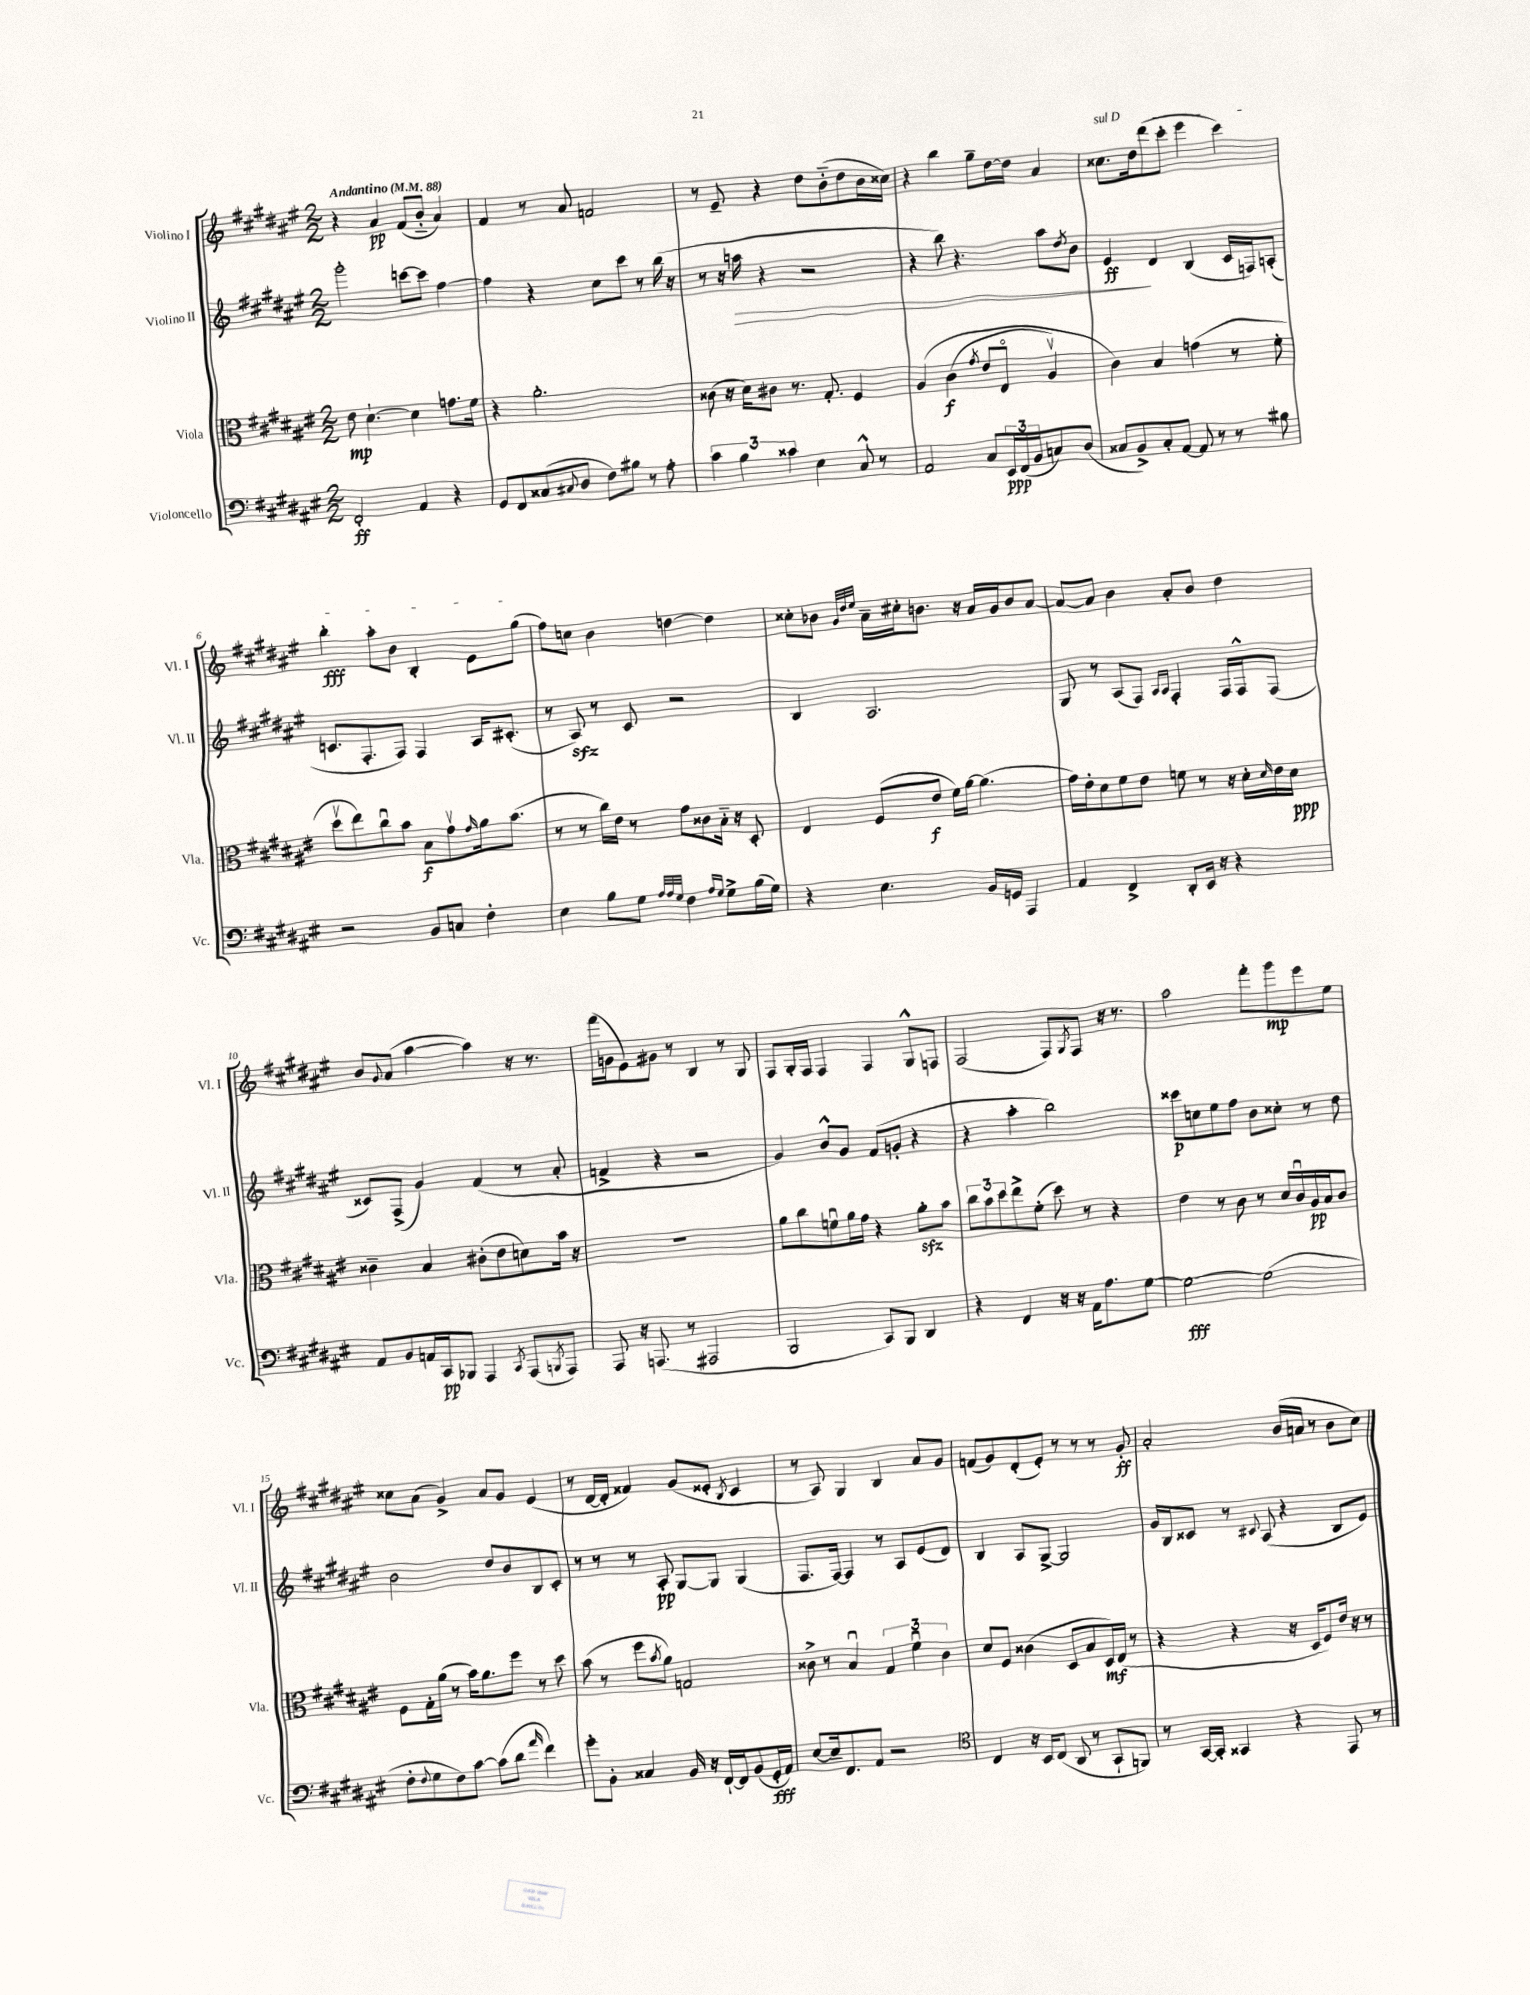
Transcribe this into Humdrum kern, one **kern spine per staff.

**kern	**dynam	**kern	**dynam	**kern	**dynam	**kern	**dynam
*part4	*part4	*part3	*part3	*part2	*part2	*part1	*part1
*staff4	*staff4	*staff3	*staff3	*staff2	*staff2	*staff1	*staff1
*I"Violoncello	*	*I"Viola	*	*I"Violino II	*	*I"Violino I	*
*I'Vc.	*	*I'Vla.	*	*I'Vl. II	*	*I'Vl. I	*
*clefF4	*	*clefC3	*	*clefG2	*	*clefG2	*
*k[f#c#g#d#a#e#]	*	*k[f#c#g#d#a#e#]	*	*k[f#c#g#d#a#e#]	*	*k[f#c#g#d#a#e#]	*
*M2/2	*	*M2/2	*	*M2/2	*	*M2/2	*
*MM88	*	*MM88	*	*MM88	*	*MM88	*
=1	=1	=1	=1	=1	=1	=1	=1
!	!	!	!	!	!	!LO:TX:a:B:t=Andantino	!
2FF#'/	ff	8e#\	mp	2ggg#'\	.	4r	.
.	.	[4.d#`\	.	.	.	.	.
.	.	.	.	.	.	4a#/	pp
4AA#/	.	4d#\]	.	[8cccn\L	.	(8f#/L	.
.	.	.	.	8ccc\J]	.	8b/J	.
4r	.	8.gn\L	.	[4ff#\	.	4a#/)	.
.	.	16f#\Jk	.	.	.	.	.
=2	=2	=2	=2	=2	=2	=2	=2
8GG#/L	.	4r	.	4ff#\]	.	4f#/	.
8FF#/	.	.	.	.	.	.	.
(8C##X/	.	2.a#'\	.	4r	.	8r	.
8qqC#X/	.	.	.	.	.	.	.
8D#/J	.	.	.	.	.	8a#/	.
8F#\L)	.	.	.	8cc#\L	.	2fn/	.
8B#X\J	.	.	.	8ccc#\J	.	.	.
8r	.	.	.	8r	.	.	.
8A#'\	.	.	.	(16bb\	.	.	.
.	.	.	.	16r	.	.	.
=3	=3	=3	=3	=3	=3	=3	=3
6c#\	.	(8c##X\	.	8r	.	8r	.
.	.	16r	.	16r	.	8e#~/	.
6B\	.	.	.	.	.	.	.
!	!	!	!	!	!LO:HP:b	!	!
.	.	16d#\KL)	.	16aan\	>	.	.
.	.	8c#X\J	.	4r	.	4r	.
6c##X\	.	.	.	.	.	.	.
.	.	8.r	.	.	.	.	.
4E#\	.	.	.	2r	.	8dd#\L	.
.	.	8.G#'/	.	.	.	.	.
.	.	.	.	.	.	(8b\	.
8C#^^/	.	4F#/	.	.	.	8dd#\	.
8r	.	.	.	.	.	16b\L	.
.	.	.	.	.	.	16cc##X\JJ)	.
=4	=4	=4	=4	=4	=4	=4	=4
2AA#/	.	(4A#/	.	4r	.	4r	.
.	.	(4c#\	f	8bb\)	.	4bb\	.
.	.	.	.	4.r	.	.	.
.	.	8qg#/	.	.	.	.	.
8C#/L	.	8e#/L	.	.	.	8gg#~\L	.
24EE#/L	ppp	8E#/J	.	.	.	[16dd#\L	.
(24FF#/	.	.	.	.	.	.	.
.	.	.	.	.	.	16dd#\JJ]	.
24BB/J	.	.	.	.	.	.	.
8Cn/)	.	4A#v/)	.	8aa#\L	.	4a#/	.
.	.	.	.	8qdd#/	.	.	.
(8D#/J	.	.	.	8b\J	.	.	.
=5	=5	=5	=5	=5	=5	=5	=5
!	!	!	!	!	!	!LO:TX:a:i:t=sul D	!
8C##X/L	.	4c#\)	.	4e#/	ff	8.cc##X\L	.
8BB^/)	.	.	.	.	.	.	.
.	.	.	.	.	.	16dd#\k	.
8C##'/	.	4B/	.	4d#/	]	(8ddd#\	.
[8AA#/J	.	.	.	.	.	8ccc#'\J	.
8AA#/]	.	(4gn\	.	(4B/	.	4eee#\	.
8r	.	.	.	.	.	.	.
8r	.	8r	.	16c#/LL	.	4ccc#\)	.
.	.	.	.	16Fn/J)	.	.	.
8B#X\	.	8f#'\	.	(8An'/J	.	.	.
!!LO:LB:g=z
=6	=6	=6	=6	=6	=6	=6	=6
2r	.	8dd#v\L	.	8.cn/L	.	4bb'\	fff
.	.	8ee#\)	.	.	.	.	.
.	.	.	.	8.F#'/	.	.	.
.	.	8cc#u\	.	.	.	8aa#'\L	.
.	.	8b\J	.	8F#/J)	.	8b\J	.
8BB/L	.	8B\L	f	4F#/	.	4B'/	.
8Cn/J	.	8g#v\	.	.	.	.	.
.	.	16qqg#/	.	.	.	.	.
4F#'\	.	16a#\k	.	16A#/KL	.	8e#\L	.
.	.	(8.b\J	.	(8.c#X'/J	.	.	.
.	.	.	.	.	.	(8gg#\J	.
=7	=7	=7	=7	=7	=7	=7	=7
4E#\	.	8r	.	8r	.	8ff#\L)	.
.	.	8r	.	8A#zz/)	.	8ccn\J	.
8B\L	.	16cc#\LL)	.	8r	.	4b\	.
.	.	16e#\JJ	.	.	.	.	.
8G#\J	.	8r	.	8c#/	.	.	.
32qqA#/LLL	.	.	.	.	.	.	.
32qqA#/	.	.	.	.	.	.	.
32qqG#/JJJ	.	.	.	.	.	.	.
4F#\	.	8g#\L	.	2r	.	[4ddn\	.
.	.	8c##X\	.	.	.	.	.
16qqA#/LL	.	.	.	.	.	.	.
16qqG#/JJ	.	.	.	.	.	.	.
8G#^\L	.	16B\Jk	.	.	.	4dd\]	.
.	.	16r	.	.	.	.	.
(16B\L	.	8D#'/	.	.	.	.	.
16G#\JJ)	.	.	.	.	.	.	.
=8	=8	=8	=8	=8	=8	=8	=8
4r	.	4E#/	.	4B/	.	8cc##X'\L	.
.	.	.	.	.	.	8b-X\J	.
.	.	.	.	.	.	32qqg#/LLL	.
.	.	.	.	.	.	32qqdd#/	.
.	.	.	.	.	.	32qqee#/JJJ	.
4.E#\	.	(8F#/L	.	2.A#/	.	16a#~\LL	.
.	.	.	.	.	.	16cc#X'\J	.
.	.	8e#/J	f	.	.	8.bn\J	.
.	.	16f#\LL)	.	.	.	.	.
.	.	[16a#\JJ	.	.	.	16r	.
16BB/LL	.	(4.a#\]	.	.	.	16a#/LL	.
16GGn/JJ	.	.	.	.	.	16g#/J	.
4AAA#/	.	.	.	.	.	8b/	.
.	.	.	.	.	.	[8a#/J	.
=9	=9	=9	=9	=9	=9	=9	=9
4AA#/	.	16g#\LL)	.	8G#/	.	8a#/L_	.
.	.	16e#'\J	.	.	.	.	.
.	.	8d#\	.	8r	.	8a#/J]	.
4FF#^/	.	8f#\	.	(8A#/L	.	4b\	.
.	.	8e#\J	.	8F#/J)	.	.	.
.	.	.	.	16qqA#/LL	.	.	.
.	.	.	.	16qqA#/JJ	.	.	.
8DD#'/L	.	8fn\	.	4F#'/	.	8a#'/L	.
16EE#/Jk	.	8r	.	.	.	8b/J	.
16r	.	.	.	.	.	.	.
4r	.	16r	.	16F#/LL	.	4dd#\	.
.	.	16d#'\LL	.	16F#^^/J	.	.	.
.	.	16qqd#/	.	.	.	.	.
.	.	16e#\	.	(8F#/J	.	.	.
.	.	16d#\JJ	ppp	.	.	.	.
!!LO:LB:g=z
=10	=10	=10	=10	=10	=10	=10	=10
8AA#/L	.	4c##X~\	.	8c##X/L)	.	8b/L	.
.	.	.	.	.	.	8qqg#/	.
8BB/	.	.	.	(8F#^/J	.	(8a#/J	.
16AAn/L	.	4B/	.	4g#/)	.	[4aa#\	.
16CC#/J	pp	.	.	.	.	.	.
8BBB-X/J	.	.	.	.	.	.	.
4AAA#/	.	(8c#X'\L	.	(4f#/	.	4aa#\])	.
.	.	8e#\	.	.	.	.	.
8qCC#/	.	.	.	.	.	.	.
(8AAA#/L	.	8dn\)	.	8r	.	16r	.
.	.	.	.	.	.	8.r	.
8qBBBn/	.	.	.	.	.	.	.
8AAA#/J)	.	16b\Jk	.	8a#'/	.	.	.
.	.	16r	.	.	.	.	.
=11	=11	=11	=11	=11	=11	=11	=11
8AAA#/	.	1r	.	4fn^/	.	(16fff#\LL	.
.	.	.	.	.	.	16gn\J	.
16r	.	.	.	.	.	8e#\)	.
(8.AAAn/	.	.	.	.	.	.	.
.	.	.	.	4r	.	8g#X\J	.
8r	.	.	.	.	.	8r	.
2AAA#X/	.	.	.	2r	.	4B/	.
.	.	.	.	.	.	8r	.
.	.	.	.	.	.	8G#/	.
=12	=12	=12	=12	=12	=12	=12	=12
2BBB/	.	8a#\L	.	4g#/)	.	8F#/L	.
.	.	8cc#\	.	.	.	16G#'/L	.
.	.	.	.	.	.	16F#/JJ	.
.	.	8fnu\	.	8b^^/L	.	4F#/	.
.	.	16a#\L	.	8g#/J	.	.	.
.	.	16g#\JJ	.	.	.	.	.
8CC#/L)	.	4r	.	(8f#/L	.	4F#/	.
8BBB/J	.	.	.	8gn'/J	.	.	.
4DD#/	.	8a#zz'\L	.	4r	.	8G#^^/L	.
.	.	8b\J	.	.	.	8Fn/J	.
=13	=13	=13	=13	=13	=13	=13	=13
4r	.	12cc#\L	.	4r	.	(2F#/	.
.	.	12b\	.	.	.	.	.
.	.	12dd#\	.	.	.	.	.
4FF#/	.	8ee#^\	.	4aa#'\	.	.	.
.	.	(8f#'\J	.	.	.	.	.
16r	.	8dd#\)	.	2bb\)	.	8F#/L)	.
16r	.	.	.	.	.	.	.
.	.	.	.	.	.	8qG#/	.
16AA#\KL	.	8r	.	.	.	8F#/J	.
8.A#\	.	.	.	.	.	.	.
.	.	4r	.	.	.	16r	.
.	.	.	.	.	.	8.r	.
[8G#\J	.	.	.	.	.	.	.
=14	=14	=14	=14	=14	=14	=14	=14
2G#\_	fff	4e#\	.	8ccc##X\L	p	2aa#\	.
.	.	.	.	8ccn\	.	.	.
.	.	8r	.	8ee#\	.	.	.
.	.	8c#\	.	8ff#\J	.	.	.
(2G#\]	.	8r	.	8b\L	.	8fff#'\L	.
.	.	16d#/LL	.	8cc##X'\J	.	8ggg#\	mp
.	.	16c#u/	.	.	.	.	.
.	.	16A#/	pp	8r	.	8eee#\	.
.	.	16B/J	.	.	.	.	.
.	.	8c#/J	.	8dd#\	.	8ee#\J	.
!!LO:LB:g=z
=15	=15	=15	=15	=15	=15	=15	=15
8F#'\L	.	8F#\L	.	2b\	.	8cc##X\L	.
8qqF#/	.	.	.	.	.	.	.
8G#\	.	16G#'\L	.	.	.	(8a#\J	.
.	.	(16a#\JJ	.	.	.	.	.
8F#\)	.	8r	.	.	.	4g#^/)	.
[8c#\J	.	16b\KL)	.	.	.	.	.
.	.	8.a#\	.	.	.	.	.
(8c#\L]	.	.	.	8dd#/L	.	8a#/L	.
8d#\J	.	8ff#\J	.	8b/	.	8g#/J	.
16qqa#/	.	.	.	.	.	.	.
4f#\)	.	8r	.	8B/	.	(4e#/	.
.	.	8dd#\	.	8c#'/J	.	.	.
=16	=16	=16	=16	=16	=16	=16	=16
8g#'\L	.	(8b\	.	8r	.	8r	.
8BB'\J	.	8r	.	8r	.	[16d#/LL	.
.	.	.	.	.	.	16d#'/JJ]	.
4C##X/	.	8ff#\L	.	8r	.	4f##X/)	.
.	.	8qb/	.	.	.	.	.
.	.	8a#\J)	.	8A#'/	pp	.	.
16BB/	.	2Gn/	.	[8G#/L	.	(8g#/L	.
16r	.	.	.	.	.	.	.
[16FF#`/LL	.	.	.	8G#/J]	.	8e##X'/J	.
16FF#/J]	.	.	.	.	.	.	.
.	.	.	.	.	.	8qB/	.
(8BB/	.	.	.	(4G#/	.	4c#/	.
16GG#'/L	fff	.	.	.	.	.	.
16AA#/JJ)	.	.	.	.	.	.	.
=17	=17	=17	=17	=17	=17	=17	=17
[8E#/L	.	8c##X^\	.	8.F#/L	.	8r	.
16E#~/k]	.	8r	.	.	.	8A#/)	.
8.FF#/	.	.	.	[16F#/Jk)	.	.	.
.	.	4Bu/	.	4F#/]	.	4G#/	.
8AA#/J	.	.	.	.	.	.	.
2r	.	6G#/	.	8r	.	4B/	.
.	.	.	.	8A#/L	.	.	.
.	.	6f#u\	.	.	.	.	.
.	.	.	.	(8e#/	.	8a#/L	.
.	.	6c##\	.	.	.	.	.
.	.	.	.	8d#/J)	.	8g#/J	.
=18	=18	=18	=18	=18	=18	=18	=18
*clefC4	*	*	*	*	*	*	*
4C#/	.	8d#/L	.	4B/	.	(8fn/L	.
.	.	8F#/J	.	.	.	8g#/)	.
16r	.	(4c##X\	.	8A#/L	.	(8d#'/	.
16BB/KL	.	.	.	.	.	.	.
(8C#/J	.	.	.	[8G#^/J	.	8e#'/J)	.
8AA#/	.	8D#/L	.	2G#/]	.	8r	.
8r	.	8B/	.	.	.	8r	.
8GG#`/L	.	16D#/L)	mf	.	.	8r	.
.	.	(16E#/JJ	.	.	.	.	.
8FFn/J)	.	8r	.	.	.	8g#'/	ff
=19	=19	=19	=19	=19	=19	=19	=19
8r	.	4r	.	16g#/LL	.	2a#'/	.
.	.	.	.	16B/J	.	.	.
[16GG#/LL	.	.	.	8c##X/J	.	.	.
16GG#'/JJ]	.	.	.	.	.	.	.
4GG##X/	.	4r	.	8r	.	.	.
.	.	.	.	8qqc#X/	.	.	.
.	.	.	.	(8A#/	.	.	.
4r	.	16r	.	4r	.	(16b/LL	.
.	.	16D#/KL	.	.	.	16an/JJ	.
.	.	8F#/)	.	.	.	8r	.
8EE#/	.	16e#/Jk	.	8B/L	.	8b\L	.
.	.	16r	.	.	.	.	.
8r	.	8r	.	8e#/J)	.	8cc#\J)	.
==	==	==	==	==	==	==	==
*-	*-	*-	*-	*-	*-	*-	*-
